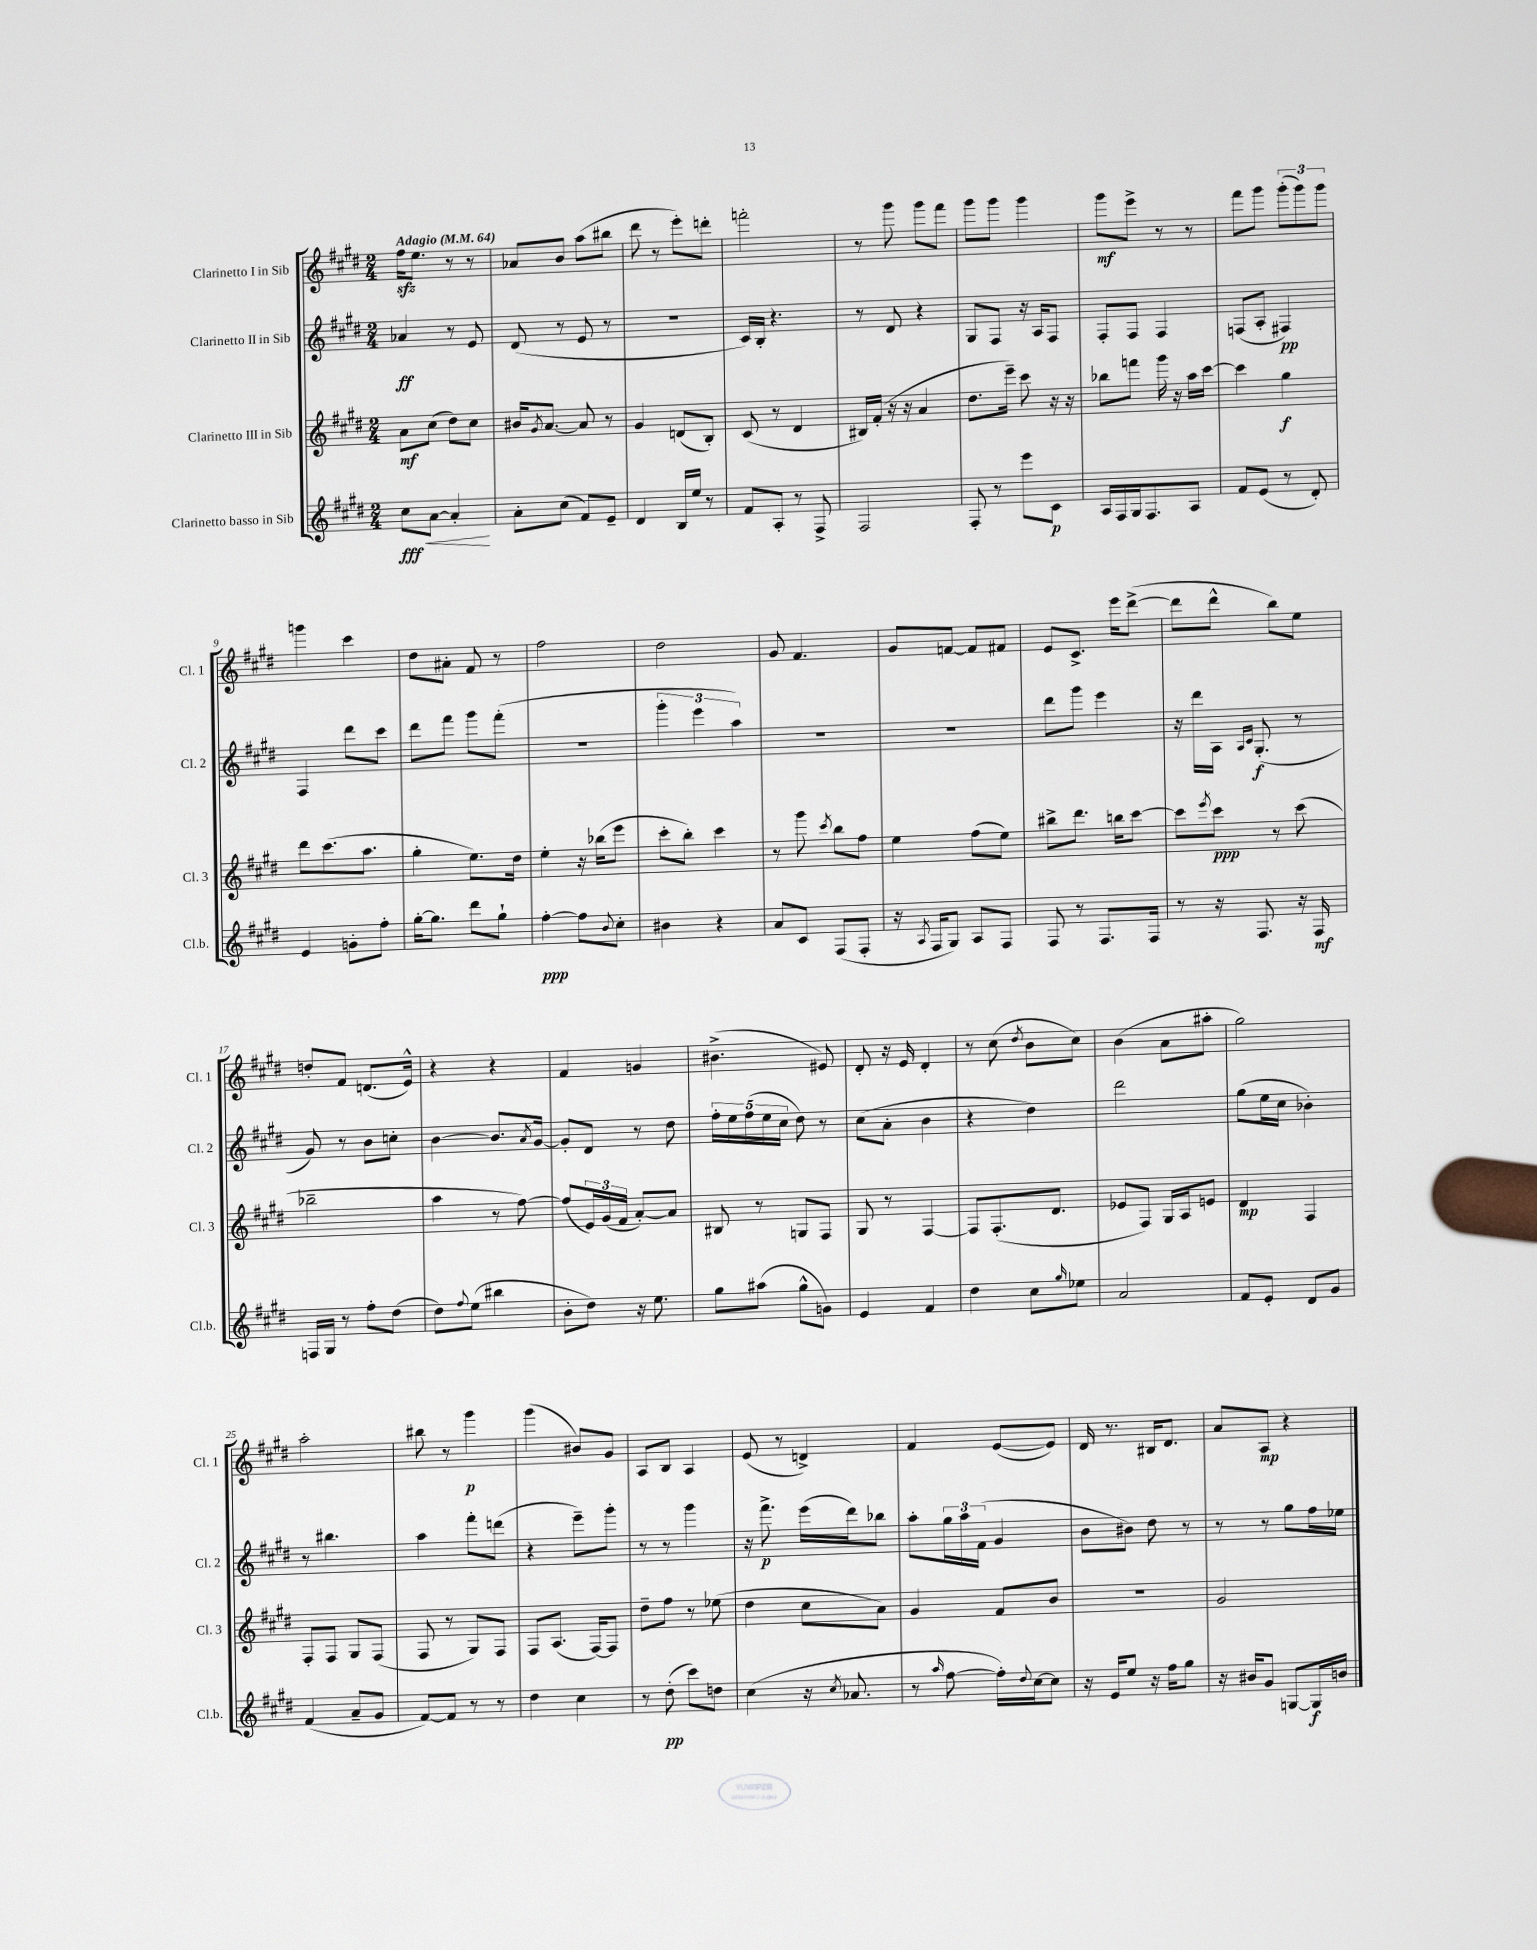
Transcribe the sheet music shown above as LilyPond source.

<<
\new StaffGroup <<
\new Staff = "s0" \with { instrumentName = "Clarinetto I in Sib" shortInstrumentName = "Cl. 1" } {
    \clef treble \key e \major \numericTimeSignature \time 2/4 \tempo "Adagio" 4 = 64
    fis''16\sfz e''8. r8 r8 |
    aes'8 b'8 a''8( bis''8 |
    dis'''8 r8 e'''8-.) d'''8-. |
    f'''2-. |
    r8 gis'''8 gis'''8 fis'''8 |
    gis'''8 gis'''8 gis'''4 |
    gis'''8\mf e'''8-> r8 r8 |
    fis'''8 gis'''8 \tuplet 3/2 { gis'''8-.( gis'''8) gis'''8 } |
    g'''4 cis'''4 |
    dis''8 ais'8-. fis'8 r8 |
    fis''2 |
    dis''2 |
    gis'8 fis'4. |
    gis'8 f'8~ f'8 fis'8 |
    e'8 cis'8.-> e'''16 dis'''8~->( |
    dis'''8 dis'''8-^ b''8) e''8 |
    d''8-. fis'8 d'8.( e'16-^) |
    r4 r4 |
    fis'4 g'4 |
    bis'4.->( eis'8) |
    dis'8-. r16 e'16 dis'4-. |
    r8 cis''8( \acciaccatura { dis''8 } b'8 cis''8) |
    b'4( a'8 ais''8-. |
    gis''2) |
    a''2-. |
    bis''8 r8 gis'''4\p |
    gis'''4( bis'8) gis'8 |
    a8 b8 a4 |
    e'8( r8 d'4->) |
    fis'4 e'8~( e'8) |
    dis'16 r8. bis16 dis'8. |
    a'8 a8\mp r4 \bar "|." |
}
\new Staff = "s1" \with { instrumentName = "Clarinetto II in Sib" shortInstrumentName = "Cl. 2" } {
    \clef treble \key e \major \numericTimeSignature \time 2/4
    aes'4\ff r8 e'8 |
    dis'8( r8 e'8 r8 |
    r2 |
    cis'16) b16-. r4. |
    r8 dis'8 r4 |
    gis8 fis8 r16 a16 fis8 |
    fis8-. fis8 fis4 |
    f8( a8-. fis4\pp) |
    fis4 dis'''8 cis'''8 |
    dis'''8 fis'''8 gis'''8 fis'''8-.( |
    r2 |
    \tuplet 3/2 { gis'''4-. e'''4 a''4) } |
    R2 |
    R2 |
    dis'''8 gis'''8 e'''4 |
    r16 dis'''16 a16 \grace { a16 cis'16 } gis8.-.\f( r8 |
    gis'8) r8 b'8 c''8-. |
    b'4~ b'8. \acciaccatura { a'8 } gis'16~ |
    gis'8-. dis'8 r8 dis''8 |
    \tuplet 5/4 { fis''16-. e''16 fis''16( e''16 cis''16 } dis''8) r8 |
    cis''8( a'8-. b'4 |
    r4 dis''4) |
    dis'''2 |
    gis''8( e''16 cis''16 bes'4-.) |
    r8 bis''4. |
    a''4 fis'''8-. d'''8( |
    r4 e'''8--) gis'''8-. |
    r8 r8 gis'''4 |
    r16 fis'''8.->\p e'''16( dis'''16) bes''8 |
    a''8-. \tuplet 3/2 { gis''16 a''16 fis'16( } gis'4 |
    b'8 bis'8) dis''8 r8 |
    r8 r8 gis''8 fis''16 ees''16 \bar "|." |
}
\new Staff = "s2" \with { instrumentName = "Clarinetto III in Sib" shortInstrumentName = "Cl. 3" } {
    \clef treble \key e \major \numericTimeSignature \time 2/4
    a'8\mf cis''8( dis''8) cis''8 |
    bis'16 \acciaccatura { gis'8 } a'8.~ a'8 r8 |
    gis'4 d'8( b8-.) |
    cis'8( r8 dis'4 |
    bis16) fis'16-.( r16 r16 a'4 |
    dis''8. e'''16--) cis'''8 r16 r16 |
    bes''8 f'''8 gis'''16 r16 a''16 cis'''16~ |
    cis'''4 gis''4\f |
    dis'''8 cis'''8.( a''8. |
    gis''4-. e''8.) dis''16 |
    e''4-. r16 bes''16( e'''8 |
    cis'''8-. b''8-.) cis'''4 |
    r8 gis'''8 \acciaccatura { cis'''8 } b''8 fis''8 |
    e''4 fis''8( e''8) |
    bis''8-> dis'''8. b''16 cis'''8~ |
    cis'''8 \acciaccatura { e'''8 } cis'''8\ppp r8 cis'''8( |
    bes''2-- |
    a''4 r8 fis''8~) |
    fis''8( \tuplet 3/2 { e'16) gis'16( fis'16 } a'8~-.) a'8 |
    bis8 r8 g8 fis8 |
    gis8 r8 fis4~ |
    fis8 fis8.-.( dis'8. |
    ees'8 fis8) gis16 a16 e'8 |
    dis'4\mp fis4 |
    fis8-. fis8 gis8 fis8( |
    fis8 r8 gis8) fis8 |
    fis8 a8.( fis16~) fis8 |
    dis''8-- fis''8 r8 ees''8( |
    dis''4 cis''8 a'8) |
    gis'4 fis'8 b'8 |
    R2 |
    gis'2 \bar "|." |
}
\new Staff = "s3" \with { instrumentName = "Clarinetto basso in Sib" shortInstrumentName = "Cl.b." } {
    \clef treble \key e \major \numericTimeSignature \time 2/4
    cis''8\fff\< a'8~ a'4-.\! |
    a'8-. cis''8( fis'8) e'8-- |
    dis'4 b16 e''16 r8 |
    fis'8 a8-. r8 fis8-> |
    fis2 |
    fis8-. r8 e'''8 cis'8\p |
    a16 fis16 gis16 fis8. a8 |
    fis'8 e'8( r8 dis'8-.) |
    e'4 g'8-. fis''8-. |
    gis''16~-. gis''8. dis'''8 gis''8-! |
    fis''4~-.\ppp fis''8 \appoggiatura { b'8 } cis''8-. |
    bis'4 r4 |
    a'8 cis'8 fis8( fis8-. |
    r16 \acciaccatura { a8 } fis16 gis8) a8 fis8 |
    fis8 r8 fis8. fis16 |
    r8 r16 fis8. r16 fis16\mf |
    f16 gis16 r8 fis''8-. dis''8( |
    dis''8) \appoggiatura { fis''8 } e''8( bis''4 |
    b'8-. dis''8) r16 e''8. |
    gis''8 ais''8( gis''8-^ g'8) |
    e'4 fis'4 |
    dis''4 cis''8 \grace { gis''16 } ees''8 |
    a'2 |
    fis'8 e'8-. dis'8 gis'8 |
    fis'4( a'8-- gis'8 |
    fis'8~) fis'8 r8 r8 |
    dis''4 cis''4 |
    r8 dis''8-.\pp( cis'''8) d''8 |
    cis''4( r16 \acciaccatura { cis''8 } aes'8. |
    r8 \grace { a''16 } fis''8~ fis''16-.) \appoggiatura { dis''8 } cis''16~ cis''8 |
    r16 e'16 e''8 r16 fis''16 gis''8 |
    r16 bis'16 gis'8 g8~ g16\f b'16 \bar "|." |
}
>>
>>
